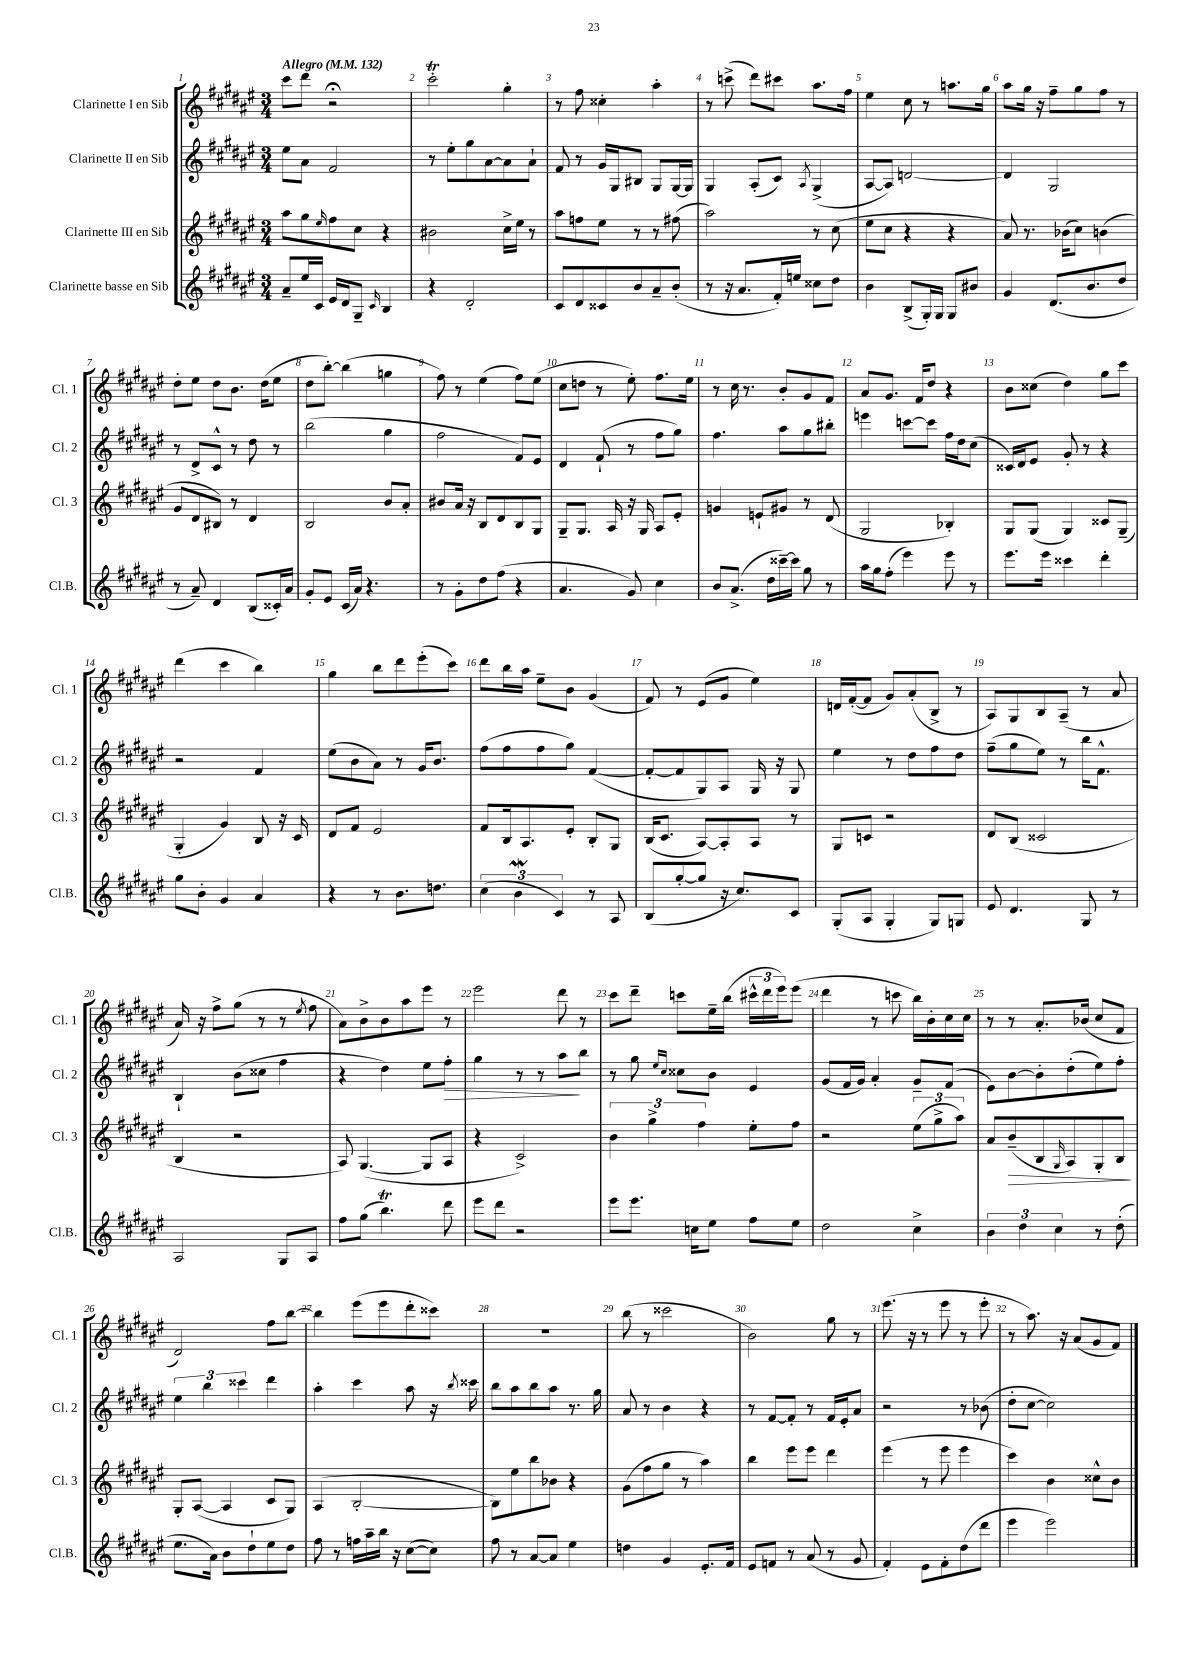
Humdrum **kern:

**kern	**kern	**dynam	**kern	**dynam	**kern
*part4	*part3	*part3	*part2	*part2	*part1
*staff4	*staff3	*staff3	*staff2	*staff2	*staff1
*I"Clarinette basse en Sib	*I"Clarinette III en Sib	*	*I"Clarinette II en Sib	*	*I"Clarinette I en Sib
*I'Cl.B.	*I'Cl. 3	*	*I'Cl. 2	*	*I'Cl. 1
*clefG2	*clefG2	*	*clefG2	*	*clefG2
*k[f#c#g#d#a#e#]	*k[f#c#g#d#a#e#]	*	*k[f#c#g#d#a#e#]	*	*k[f#c#g#d#a#e#]
*M3/4	*M3/4	*	*M3/4	*	*M3/4
*MM132	*MM132	*	*MM132	*	*MM132
=1	=1	=1	=1	=1	=1
!	!	!	!	!	!LO:TX:a:B:t=Allegro
8a#~/L	8aa#\L	.	8ee#\L	.	8ccc#\L
16ee#/L	8gg#\	.	8a#\J	.	8ddd#\J
16c#/JJ	.	.	.	.	.
.	16qqee#/	.	.	.	.
16e#/LL	8ff#\	.	2f#/	.	2r;<
16d#/J	.	.	.	.	.
8G#~/J	8cc#\J	.	.	.	.
16qqc#/	.	.	.	.	.
4B/	4r	.	.	.	.
=2	=2	=2	=2	=2	=2
4r	2b#X\	.	8r	.	2ccc#T'\
.	.	.	8ee#'\L	.	.
2d#'/	.	.	8gg#\	.	.
.	.	.	[8a#\	.	.
.	16cc#^\LL	.	8a#\]	.	4gg#'\
.	16ee#\JJ	.	.	.	.
.	8r	.	8a#`\J	.	.
=3	=3	=3	=3	=3	=3
8c#/L	8aa#\L	.	8f#/	.	8r
8d#/	8ffn\	.	8r	.	8ff#\
8c##X/	8ee#\J	.	16g#/LL	.	4cc##X'\
.	.	.	16G#/J	.	.
8b/	8r	.	8B#X/J	.	.
8a#~/	8r	.	8G#/L	.	4aa#'\
(8b'/J	(8ff#X\	.	[16G#/L	.	.
.	.	.	16G#/JJ]	.	.
=4	=4	=4	=4	=4	=4
8r	2aa#\)	.	4G#/	.	8r
16r	.	.	.	.	(8cccn^\
8.a#/L	.	.	.	.	.
.	.	.	(8A#'/L	.	8ddd#\L)
16f#'/L)	.	.	8c#/J)	.	8ccc#X\J
16een/JJ	.	.	.	.	.
.	.	.	8qA#/	.	.
8cc##X\L	8r	.	(4G#^/	.	8.aa#\L
8dd#\J	(8cc#\	.	.	.	.
.	.	.	.	.	16ff#\Jk
=5	=5	=5	=5	=5	=5
4b\	8ee#\L	.	[8A#/L	.	4ee#\
.	8cc#\J	.	8A#/J])	.	.
(8B^/L	4r	.	[2dn/	.	8cc#\
16G#'/L)	.	.	.	.	8r
16G#/JJ	.	.	.	.	.
8G#/L	4r	.	.	.	8.aan\L
8b#X/J	.	.	.	.	.
.	.	.	.	.	16gg#\Jk
=6	=6	=6	=6	=6	=6
4g#/	8a#/)	.	4d/]	.	8aa#\L
.	8.r	.	.	.	16gg#\Jk
.	.	.	.	.	16r
(8.d#/L	.	.	2G#/	.	8ff#~\L
.	(16b-X\KL	.	.	.	.
.	8cc#\J)	.	.	.	8gg#\
8.b/	.	.	.	.	.
.	(4bn\	.	.	.	8ff#\J
8dd#/J	.	.	.	.	8r
!!LO:LB:g=z
=7	=7	=7	=7	=7	=7
8r	8g#/L	.	8r	.	8dd#'\L
8a#~/)	8d#/	.	8d#^/L	.	8ee#\J
4d#/	8B#X/J)	.	8c#^^/J	.	8dd#\L
.	8r	.	8r	.	8.b\J
(8B/L	4d#/	.	8dd#\	.	.
.	.	.	.	.	(16dd#\KL
16c##X'/L)	.	.	8r	.	8ee#\J
16a#/JJ	.	.	.	.	.
=8	=8	=8	=8	=8	=8
8g#'/L	2B/	.	(2bb\	.	8dd#\L
8e#/J	.	.	.	.	[8bb'\J)
(16c#/LL	.	.	.	.	(4bb\]
16a#/JJ)	.	.	.	.	.
4.r	.	.	.	.	.
.	8b/L	.	4gg#\	.	4ggn\
.	8a#'/J	.	.	.	.
=9	=9	=9	=9	=9	=9
8r	8b#X/L	.	2ff#\	.	8ff#\)
8g#'\L	16a#/Jk	.	.	.	8r
.	16r	.	.	.	.
8dd#\	8B/L	.	.	.	(4ee#\
(8ff#\J	8d#/	.	.	.	.
4r	8B/	.	8f#/L)	.	8ff#\L)
.	8G#/J	.	8e#/J	.	(8ee#\J
=10	=10	=10	=10	=10	=10
4.a#/	8G#~/L	.	4d#/	.	8cc#\L
.	8.G#/J	.	.	.	8ddn\J
.	.	.	(8f#`/	.	8r
.	16A#/	.	.	.	.
8g#/)	16r	.	8r	.	8ee#'\)
.	16G#/	.	.	.	.
4cc#\	8A#/L	.	8ff#\L	.	8.ff#\L
.	8e#'/J	.	8gg#\J)	.	.
.	.	.	.	.	16ee#\Jk
=11	=11	=11	=11	=11	=11
8b/L	4gn/	.	4.ff#\	.	8r
(8.a#^/J	.	.	.	.	16cc#\
.	.	.	.	.	8.r
.	8en`/L	.	.	.	.
16dd#\LL	.	.	.	.	.
[16ccc##X~\)	8g#X/J	.	8aa#\L	.	8b'/L
16ccc##\JJ]	.	.	.	.	.
8gg#\	8r	.	8gg#\	.	8g#/
8r	(8d#/	.	8bb#X'\J	.	8f#/J
=12	=12	=12	=12	=12	=12
16aa#\LL	2G#/	.	4eeen\	.	8a#/L
16gg#\J	.	.	.	.	.
(8ff#'\J	.	.	.	.	8.g#/J
4eee#\)	.	.	[8cccn\L	.	.
.	.	.	.	.	16f#/KL
.	.	.	8ccc\J]	.	8dd#/J
8eee#\	4B-X'/)	.	16ff#\LL	.	4r
.	.	.	16dd#\J	.	.
8r	.	.	(8cc#\J	.	.
=13	=13	=13	=13	=13	=13
8.eee#\L	8G#/L	.	16c##X/LL)	.	8b\L
.	.	.	16d#/J	.	.
.	(8G#/J	.	8e#/J	.	(8cc##X\J
16eee#\Jk	.	.	.	.	.
4ccc##X\	4G#/)	.	8g#'/	.	4dd#\)
.	.	.	8r	.	.
4ddd#'\	8c##X/L	.	4r	.	8gg#\L
.	(8G#~/J	.	.	.	8ccc#\J
!!LO:LB:g=z
=14	=14	=14	=14	=14	=14
8gg#\L	4G#'/	.	2r	.	(4ddd#\
8b'\J	.	.	.	.	.
4g#/	4g#/)	.	.	.	4ccc#\
4a#/	8B/	.	4f#/	.	4bb\)
.	16r	.	.	.	.
.	16c#/	.	.	.	.
=15	=15	=15	=15	=15	=15
4r	8d#/L	.	(8ee#\L	.	4gg#\
.	8f#/J	.	8b\	.	.
8r	2e#/	.	8a#\J)	.	8bb\L
8.b\L	.	.	8r	.	8ddd#\
.	.	.	16g#/KL	.	(8eee#'\
8.ddn\J	.	.	8.b/J	.	.
.	.	.	.	.	8ccc#\J)
=16	=16	=16	=16	=16	=16
(6cc#\	8f#/L	.	(8ff#\L	.	8ddd#\L
.	16B/k	.	8ff#\	.	16bb\L
6bw\	.	.	.	.	.
.	8.A#/	.	.	.	16aa#\JJ
.	.	.	8ff#\	.	8ee#~\L
6c#/)	.	.	.	.	.
.	8e#'/J	.	8gg#\J)	.	8b\J
8r	8B'/L	.	([4f#/	.	(4g#/
8A#/	8G#/J	.	.	.	.
=17	=17	=17	=17	=17	=17
(8B/L	(16B/KL	.	8f#'/L_	.	8f#/)
.	8.c#/J	.	.	.	.
[8gg#'/	.	.	8f#/]	.	8r
8gg#/J]	[8A#/L)	.	8G#/)	.	(8e#/L
16r	8A#'/]	.	8A#/J	.	8g#/J
8.cc#/L)	.	.	.	.	.
.	8A#/J	.	16G#/	.	4ee#\)
.	.	.	16r	.	.
8c#/J	8r	.	8G#/	.	.
=18	=18	=18	=18	=18	=18
(8G#'/L	8G#/L	.	4ee#\	.	16dn/LL
.	.	.	.	.	([16f#'/J
8A#/J	8cn/J	.	.	.	8f#/J]
4G#'/	2r	.	8r	.	8g#/L)
.	.	.	8dd#\L	.	(8a#'/
8G#/L)	.	.	8ff#\	.	8B^/J
8Gn/J	.	.	8dd#\J	.	8r
=19	=19	=19	=19	=19	=19
8e#/	8d#/L	.	(8ff#~\L	.	8A#/L)
4.d#/	(8B/J	.	8gg#\	.	8G#/
.	2c##X/	.	8ee#\J)	.	8B/
.	.	.	8r	.	(8A#~/J
8G#/	.	.	16bb\KL	.	8r
.	.	.	8.f#^^\J	.	.
8r	.	.	.	.	8a#/
!!LO:LB:g=z
=20	=20	=20	=20	=20	=20
2A#/	4B/	.	4B`/	.	16a#/)
.	.	.	.	.	16r
.	.	.	.	.	8ff#^\L
.	2r	.	(8b\L	.	(8gg#\J
.	.	.	8cc##X\J	.	8r
8G#/L	.	.	4ff#\	.	8r
.	.	.	.	.	8qee#/
8A#/J	.	.	.	.	8ff#\
=21	=21	=21	=21	=21	=21
8ff#\L	8A#/)	.	4r	.	8a#\L)
(8gg#\J	([4.G#/	.	.	.	8b^\
4.bbT\)	.	.	4dd#\)	.	8b\
.	.	.	.	.	8aa#\
.	8G#/L]	.	8ee#\L	.	8eee#\J
!	!	!	!	!LO:HP:b	!
8ddd#\	8A#/J	.	8ff#'\J	>	8r
=22	=22	=22	=22	=22	=22
8eee#\L	4r	.	4gg#\	.	2eee#\
8ddd#\J	.	.	.	.	.
2r	2c#^/)	.	8r	.	.
.	.	.	8r	.	.
.	.	.	8aa#\L	.	8ddd#\
.	.	.	8bb\J	]	8r
=23	=23	=23	=23	=23	=23
8eee#\L	6b\	.	8r	.	8ccc#\L
8.eee#\J	.	.	8gg#\	.	8ddd#~\J
.	6gg#^\	.	.	.	.
.	.	.	16qqee#/LL	.	.
.	.	.	16qqcc#/JJ	.	.
.	.	.	8cc##X\L	.	8cccn\L
16ccn\KL	.	.	.	.	.
.	6ff#\	.	.	.	.
8ee#\J	.	.	8b\J	.	16ee#~\L
.	.	.	.	.	(16bb\JJ
8ff#\L	8ee#'\L	.	4e#/	.	24ccc#X^^\LL
.	.	.	.	.	24ddd#\
.	.	.	.	.	24eee#\J)
8ee#\J	8ff#\J	.	.	.	(8eee#\J
=24	=24	=24	=24	=24	=24
2dd#\	2r	.	(8g#/L	.	4ddd#\
.	.	.	16f#/L	.	.
.	.	.	16g#/JJ)	.	.
.	.	.	4a#'/	.	8r
.	.	.	.	.	8cccn\
4cc#^\	(12ee#\L	.	8g#~/L	.	16bb\LL)
.	.	.	.	.	16b'\
.	12gg#^\	.	.	.	.
.	.	.	(8f#/J	.	16cc#\
.	12aa#\J)	.	.	.	.
.	.	.	.	.	16cc#\JJ
=25	=25	=25	=25	=25	=25
6b\	8a#/L	.	8e#\L)	.	8r
!	!	!LO:HP:b	!	!	!
.	(8b~/	>	[8b\	.	8r
6dd#\	.	.	.	.	.
.	8B/	.	8b'\]	.	8.a#'/L
6cc#\	.	.	.	.	.
.	16qqG#/	.	.	.	.
.	8A#/)	.	(8dd#'\	.	.
.	.	.	.	.	(16b-X/Jk
8r	8G#'/	.	8ee#\)	.	8cc#/L
(8dd#'\	8B/J	.	8ff#'\J	.	8f#/J
.	.	]	.	.	.
!!LO:LB:g=z
=26	=26	=26	=26	=26	=26
8.ee#\L	8G#'/L	.	6ee#\	.	2d#/)
.	([8A#/J	.	.	.	.
.	.	.	6bb\	.	.
16a#\Jk)	.	.	.	.	.
8b\L	4A#/]	.	.	.	.
.	.	.	6ccc##X\	.	.
8dd#`\	.	.	.	.	.
8ee#\	8c#/L	.	4ddd#\	.	8ff#\L
8dd#\J	8G#/J)	.	.	.	[8bb\J
=27	=27	=27	=27	=27	=27
8ff#\	(4A#/	.	4aa#'\	.	4bb\]
8r	.	.	.	.	.
16ffn\LL	[2B'/	.	4ccc#\	.	(8eee#\L
16aa#~\	.	.	.	.	.
16bb\JJ	.	.	.	.	8eee#\
16r	.	.	.	.	.
([8cc#\L	.	.	8aa#\	.	8ddd#'\
8cc#\J])	.	.	16r	.	8ccc##X\J)
.	.	.	8qbb/	.	.
.	.	.	16ccc##X\	.	.
=28	=28	=28	=28	=28	=28
8ff#\	8B\L])	.	8bb\L	.	2.r
8r	8ee#\	.	8aa#\	.	.
[8a#/L	8bb\	.	8bb\	.	.
8a#/J]	8b-X\J	.	8aa#\J	.	.
4ee#\	4r	.	8.r	.	.
.	.	.	16gg#\	.	.
=29	=29	=29	=29	=29	=29
4ddn\	(8g#\L	.	8a#/	.	(8bb\
.	8ff#\	.	8r	.	8r
4g#/	8gg#\J	.	4b\	.	2ccc##X\
.	8r	.	.	.	.
8.e#'/L	4aa#\)	.	4r	.	.
16f#/Jk	.	.	.	.	.
=30	=30	=30	=30	=30	=30
8e#/L	4bb\	.	8r	.	2b\)
8fn/J	.	.	[8f#/L	.	.
8r	8eee#\L	.	8f#'/J]	.	.
(8a#/	8eee#\J	.	8r	.	.
8r	4ddd#\	.	16f#/LL	.	8gg#\
.	.	.	16e#'/J	.	.
8g#/	.	.	8a#/J	.	8r
=31	=31	=31	=31	=31	=31
4f#'/)	(4eee#\	.	2r	.	(8.eee#\
.	.	.	.	.	16r
8e#\L	8r	.	.	.	8r
8f#'\	8eee#\	.	.	.	8eee#\
(8dd#\	4eee#\	.	8r	.	8r
8ddd#\J	.	.	(8b-X\	.	8eee#'\
=32	=32	=32	=32	=32	=32
4eee#\	4ccc#\)	.	8dd#'\L	.	8r
.	.	.	[8cc#\J	.	8.aa#\)
2eee#\)	4b\	.	2cc#\])	.	.
.	.	.	.	.	16r
.	.	.	.	.	(8a#/L
.	8cc##X^^\L	.	.	.	8g#/
.	8b\J	.	.	.	8f#/J)
==	==	==	==	==	==
*-	*-	*-	*-	*-	*-
